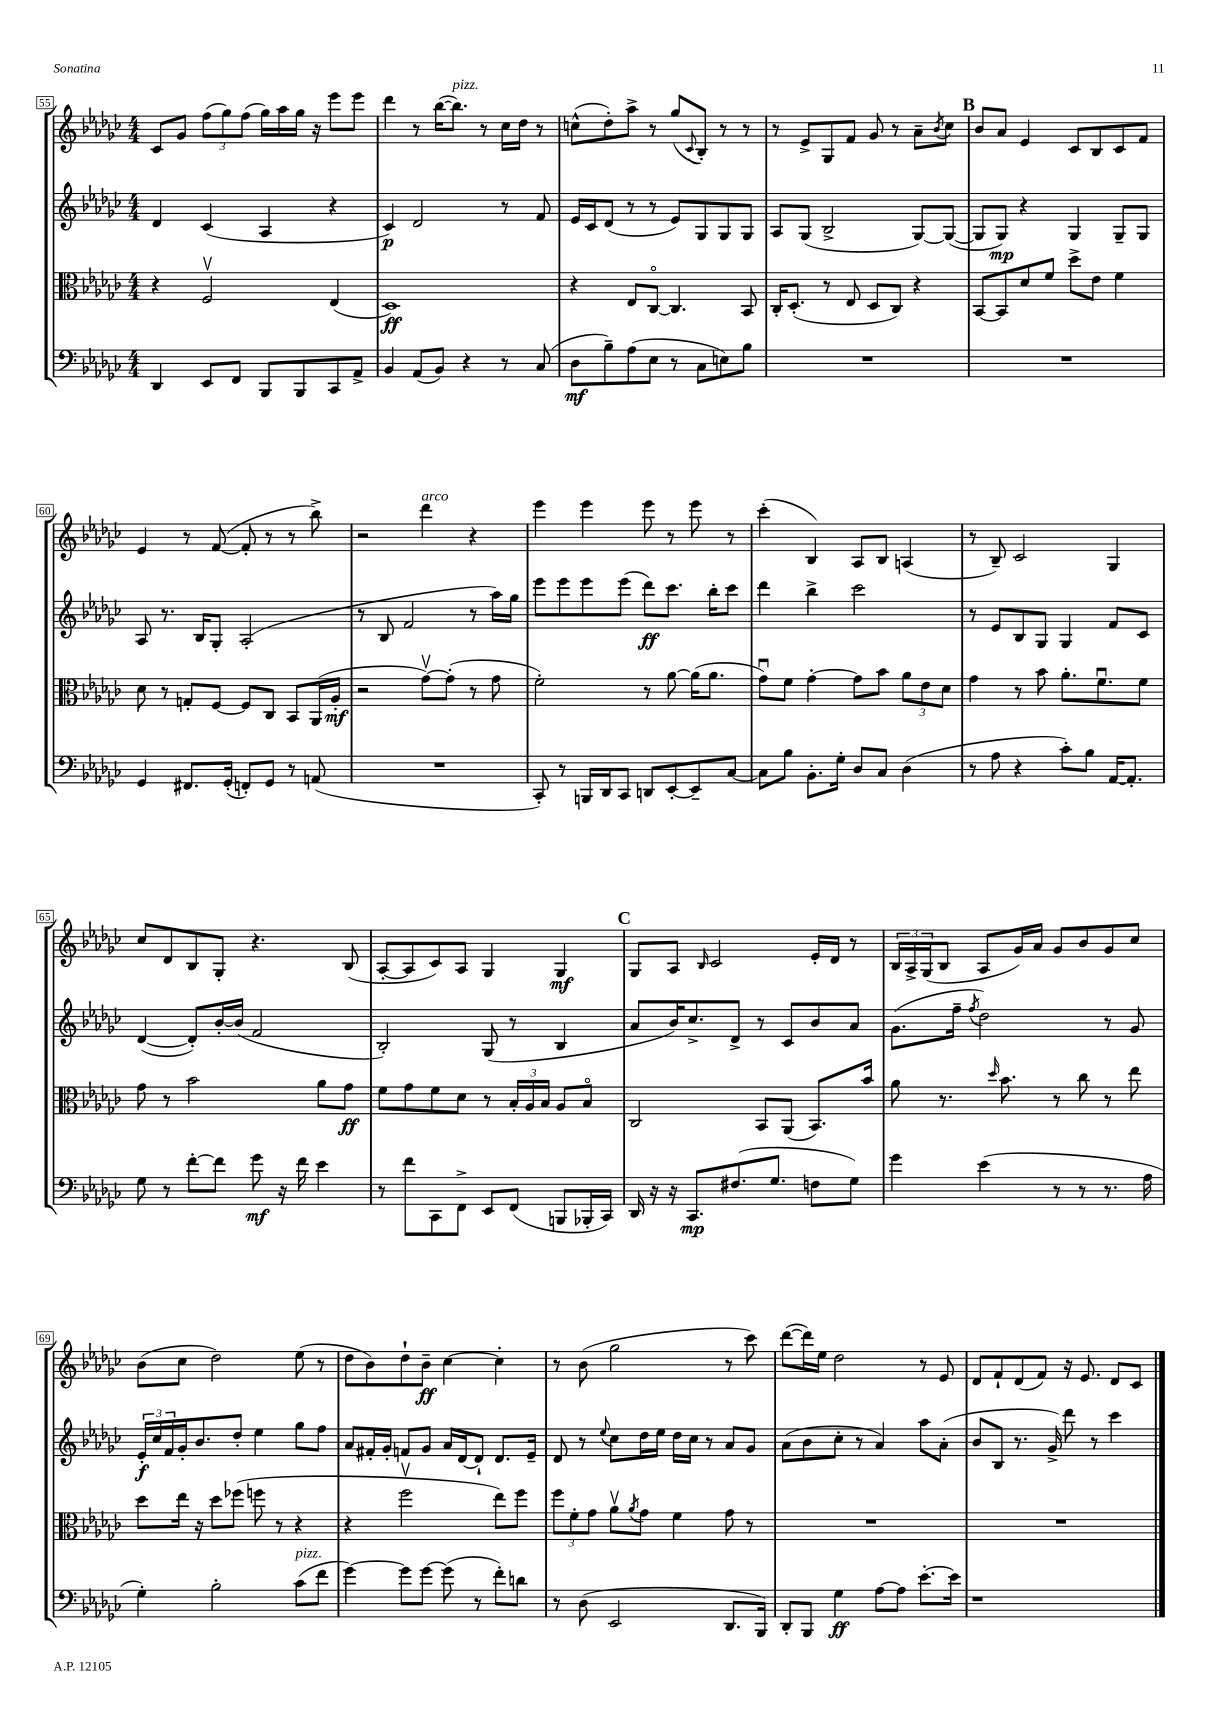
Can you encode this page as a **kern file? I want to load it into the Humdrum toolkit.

**kern	**kern	**kern	**kern
*staff4	*staff3	*staff2	*staff1
*clefF4	*clefC3	*clefG2	*clefG2
*k[b-e-a-d-g-c-]	*k[b-e-a-d-g-c-]	*k[b-e-a-d-g-c-]	*k[b-e-a-d-g-c-]
*M4/4	*M4/4	*M4/4	*M4/4
4DD-	4r	4d-	8c-
.	.	.	8g-
8EE-	2Fv	(4c-	(12ff
.	.	.	12gg-)
8FF	.	.	.
.	.	.	(12ff
8BBB-	.	4A-	16gg-)
.	.	.	16aa-
8BBB-	.	.	16gg-
.	.	.	16r
8CC-	(4E-	4r	8eee-
8AA-^	.	.	8eee-
=	=	=	=
4BB-	1D-)	4c-)	4ddd-
(8AA-	.	2d-	8r
8BB-)	.	.	([16bb-
.	.	.	8.bb-])
4r	.	.	.
.	.	.	8r
8r	.	8r	16cc-
.	.	.	16dd-
(8C-	.	8f	8r
=	=	=	=
8D-	4r	16e-	(8cc^^
.	.	16c-	.
8B-~)	.	(8d-	8dd-')
(8A-	8E-	8r	8aa-^
8E-	[8C-o	8r	8r
8r	4.C-]	8e-)	(8gg-
.	.	.	8qqc-
8C-	.	8G-	8B-')
8E)	.	8G-	8r
8B-	8BB-	8G-	8r
=	=	=	=
1r	16C-'	8A-	8r
.	(8.D-'	.	.
.	.	(8G-	8e-^
.	8r	2B-^	8G-
.	8E-	.	8f
.	8D-	.	8g-
.	8C-)	.	8r
.	4r	[8G-)	8a-~
.	.	.	8qb-
.	.	(8G-_	8cc-
=	=	=	=
1r	[8BB-	8G-]	8b-
.	8BB-]	8G-)	8a-
.	8d-	4r	4e-
.	8f	.	.
.	8dd-^	4G-	8c-
.	8e-	.	8B-
.	4f	8G-~	8c-
.	.	8G-	8f
=	=	=	=
4GG-	8d-	8A-	4e-
.	8r	8.r	.
8.FF#	8G'	.	8r
.	.	16B-	.
.	[8F	8G-'	([8f
(16GG-'	.	.	.
8FF')	8F]	(2A-'	8f']
8GG-	8C-	.	8r
8r	8BB-	.	8r
(8AA	(16AA-	.	8bb-^)
.	16A-'	.	.
=	=	=	=
1r	2r	8r	2r
.	.	8B-	.
.	.	2f	.
.	[8g-v)	.	4ddd-
.	(8g-']	.	.
.	8r	8r	4r
.	8g-	16aa-)	.
.	.	16gg-	.
=	=	=	=
8CC-')	2f')	8eee-	4eee-
8r	.	8eee-	.
16BBB	.	8eee-	4eee-
16DD-	.	.	.
8CC-	.	(8eee-	.
8DD	8r	8ddd-)	8eee-
[8EE-'	[8a-	8.ccc-	8r
8EE-~]	(16a-]	.	8eee-
.	8.a-	16bb-'	.
[8C-	.	8ccc-	8r
=	=	=	=
8C-]	8g-u)	4ddd-	(4ccc-'
8B-	8f	.	.
8.BB-'	[4g-'	4bb-^	4B-)
16G-'	.	.	.
8D-	8g-]	2ccc-	8A-
8C-	8b-	.	8B-
(4D-	12a-	.	(4A
.	12e-	.	.
.	12d-	.	.
=	=	=	=
8r	4g-	8r	8r
8A-	.	8e-	8B-~)
4r	8r	8B-	2c-
.	8b-	8G-	.
8c-')	8.a-'	4G-	.
8B-	.	.	.
.	8.fu	.	.
[16AA-	.	8f	4G-
8.AA-']	.	.	.
.	8f	8c-	.
=	=	=	=
8G-	8g-	([4d-	8cc-
8r	8r	.	8d-
[8f'	2b-	8d-'])	8B-
8f]	.	[16b-'	8G-'
.	.	(16b-]	.
8g-	.	2f	4.r
16r	.	.	.
16f	.	.	.
4e-	8a-	.	.
.	8g-	.	(8B-
=	=	=	=
8r	8f	2B-')	[8A-'
8f	8g-	.	8A-]
8CC-	8f	.	8c-)
8FF^	8d-	.	8A-
8EE-	8r	(8G-	4G-
(8FF	24B-'	8r	.
.	24A-	.	.
.	24B-	.	.
8BBB	8A-	4B-	4G-
16BBB-'	8B-o	.	.
16CC-)	.	.	.
=	=	=	=
16DD-	2C-	8a-	8G-
16r	.	.	.
16r	.	16b-)	8A-
8.CC-	.	8.cc-^	.
.	.	.	16qqB-
.	.	.	2c-
(8.F#	.	8d-^	.
.	8BB-	8r	.
8.G-	.	.	.
.	(8AA-	8c-	.
8F	8.BB-)	8b-	16e-'
.	.	.	16d-
8G-)	.	8a-	8r
.	16b-	.	.
=	=	=	=
4g-	8a-	(8.g-	24B-
.	.	.	24A-^
.	.	.	(24G-
.	8.r	.	8B-
.	.	16ff~	.
.	.	8qff	.
(4e-	.	2dd-)	8A-
.	16qqdd-	.	.
.	8.b-	.	.
.	.	.	16g-)
.	.	.	16a-
8r	8r	.	8g-
8r	8cc-	.	8b-
8.r	8r	8r	8g-
.	8ee-	8g-	8cc-
16A-	.	.	.
=	=	=	=
4G-')	8dd-	24e-'	(8b-
.	.	24cc-	.
.	.	24f	.
.	16ee-	16g-'	8cc-
.	16r	8.b-	.
2B-'	8dd-	.	2dd-)
.	(8ff-	8dd-'	.
.	8ff	4ee-	.
.	8r	.	.
(8c-	4r	8gg-	(8ee-
8f	.	8ff	8r
=	=	=	=
[4g-)	4r	8a-	8dd-
.	.	16f#'	8b-)
.	.	16g-'	.
8g-]	2ffv	8f	8dd-`
[8g-	.	8g-	8b-~
(8g-]	.	16a-	[4cc-
.	.	[16d-	.
8r	.	8d-`]	.
8f')	8ee-)	8.d-	4cc-']
8d	8ff	.	.
.	.	16e-~	.
=	=	=	=
8r	12ff	8d-	8r
.	12f'	.	.
(8D-	.	8r	(8b-
.	12g-	.	.
.	.	8qqee-	.
2EE-	8a-v	8cc-	2gg-
.	8qa-	.	.
.	8g-	16dd-	.
.	.	16ee-	.
.	4f	16dd-	.
.	.	16cc-	.
.	.	8r	.
8.DD-	8g-	8a-	8r
.	8r	8g-	8ccc-)
16BBB-)	.	.	.
=	=	=	=
8DD-'	1r	(8a-	([8ddd-
8BBB-	.	8b-	16ddd-])
.	.	.	16ee-
4G-	.	8cc-'	2dd-
.	.	8r	.
[8A-	.	4a-)	.
8A-]	.	.	.
[8.e-'	.	8aa-	8r
.	.	(8a-'	8e-
16e-]	.	.	.
=	=	=	=
1r	1r	8b-	8d-
.	.	8B-	8f`
.	.	8.r	(8d-
.	.	.	8f)
.	.	16g-^)	.
.	.	8ddd-	16r
.	.	.	8.e-
.	.	8r	.
.	.	4ccc-	8d-
.	.	.	8c-
==	==	==	==
*-	*-	*-	*-
